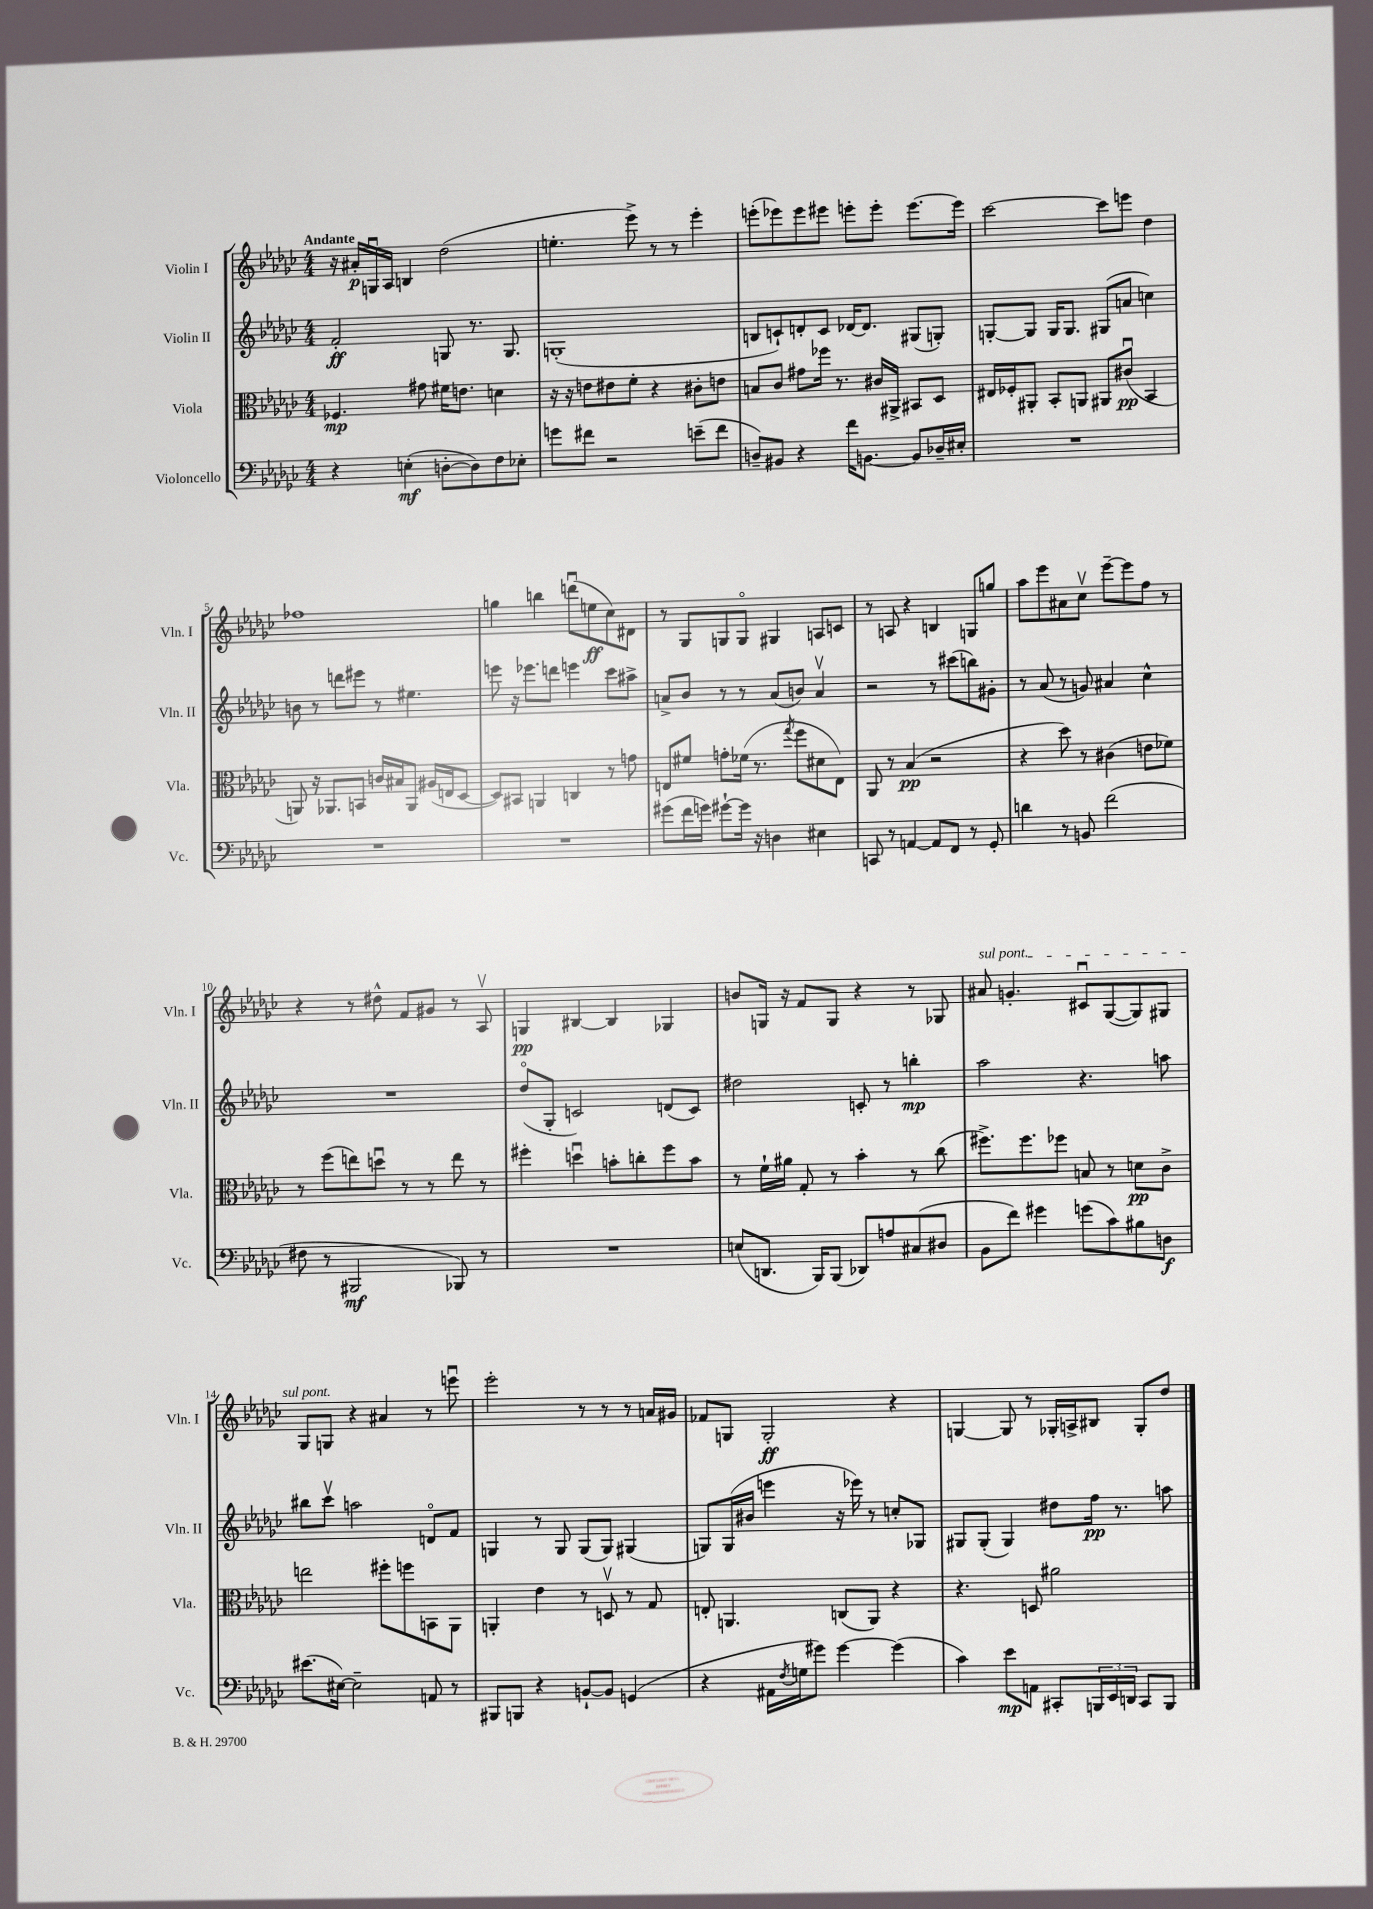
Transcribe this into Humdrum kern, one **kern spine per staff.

**kern	**kern	**kern	**kern
*staff4	*staff3	*staff2	*staff1
*clefF4	*clefC3	*clefG2	*clefG2
*k[b-e-a-d-g-c-]	*k[b-e-a-d-g-c-]	*k[b-e-a-d-g-c-]	*k[b-e-a-d-g-c-]
*M4/4	*M4/4	*M4/4	*M4/4
4r	4.F-/	2f'/	16r
.	.	.	16a#'/LL
.	.	.	16Gu/
.	.	.	16A-/JJ
(4E'\	.	.	4B/
.	8g#\	.	.
[8D'\L	16f#\LK	8G/	(2dd-\
.	8.e\J	.	.
8D\])	.	8.r	.
8F\	4d\	.	.
.	.	8.G/	.
8E-'\J	.	.	.
=	=	=	=
8g\L	16r	(1G'	4.ee'\
.	16r	.	.
8f#\J	8e\L	.	.
2r	8e#\	.	.
.	8f'\J	.	8eee-^\)
.	4r	.	8r
.	.	.	8r
(8e~\L	8c#'\L	.	4eee-'\
8f#\J	8e\J	.	.
=	=	=	=
8D~/L)	8B/L	8B/L	(8eee'\L
8BB#/J	8c-/J	8c`/)	8eee-\)
4r	8g#\L	8d'/	8eee-\
.	16ff-\Jk	8c/J	8eee#\J
.	8.r	.	.
16f\LK	.	[16d-/LK	8eee'\L
[8.BB\J	.	8.d-/]J	.
.	16c#/LL	.	8eee'\J
.	16AA#^/JJ	.	.
8BB/]L	8BB#/L	(8G#/L	[8.eee\L
16D-~/L	8D-/J	8G'/J)	.
16E#'/JJ	.	.	16eee\]Jk
=	=	=	=
1r	16E#/LL	[8G'/L	[2ccc-\
.	16F-'/J	.	.
.	8AA#'/J	8G/]J	.
.	8BB-'/L	16G/LK	.
.	.	8.G/J	.
.	8AA/J	.	.
.	8AA#/L	(8G#/L	8ccc-\]L
.	(8c#u/J	8a/J	8eee\J
.	4BB-/	4cc\)	4dd-\
=	=	=	=
1r	8AA/)	8b\	1ff-
.	16r	8r	.
.	8.AA-/L	.	.
.	.	8ddd\L	.
.	8BB/J	8eee#\J	.
.	16c/LL	8r	.
.	16B#/J	.	.
.	8AA-/J	4.ee#\	.
.	(16A#/LL	.	.
.	16E/J	.	.
.	[8D-/J	.	.
=	=	=	=
1r	8D-/]L)	8eee\	4gg\
.	8BB#/J	16r	.
.	.	8.eee-\L	.
.	4AA/	.	4bb\
.	.	8ddd\J	.
.	4C/	4eee\	(8dddu\L
.	.	.	8ee\
.	8r	8ccc-\L	8cc-\)
.	8g\	8aa#^\J	8d#\J
=	=	=	=
(8g#\L	8E/L	8a^/L	8r
16f\L	8f#/J	8b-/J	8G-/L
16g\JJ)	.	.	.
[8g#`\L	8g'\L	8r	8G/
16g#\]Jk	(16f-\Jk	8r	8Go/J
16r	8.r	.	.
4D\	.	(8a/L	4G#/
.	8qgg-/	.	.
.	8ff\L	8b/J)	.
4E#\	8d#\	4av/	8A/L
.	8E\J)	.	8c/J
=	=	=	=
8CC/	8AA-/	2r	8r
8r	8r	.	8A/
[4AA/	(4B-/	.	4r
8AA/]L	2r	8r	4B/
8FF/J	.	(8ccc#\L	.
8r	.	8bb\)	8G/L
8GG-'/	.	8g#'\J	8gg/J
=	=	=	=
4d\	4r	8r	8aa-\L
.	.	(8a-/	8eee-\
8r	8dd-\)	8r	8a#\
8BB/	8r	8g/)	8cc-v\J
(2f\	(4c#\	4a#/	[8eee-~\L
.	.	.	8eee-\]
.	8e\L	4cc-^^\	8ff\J
.	8f-\J)	.	8r
=	=	=	=
8F#\	8r	1r	4r
8r	(8ff\L	.	.
2BBB#/	8ee\)	.	8r
.	8ddu\J	.	8dd#^^\
.	8r	.	8f/L
.	8r	.	8g#/J
8BBB-/)	8ee\	.	8r
8r	8r	.	8A-v/
=	=	=	=
1r	4ff#'\	(8dd-o/L	4G/
.	.	8G-'/J	.
.	4ddu\	2c/)	[4B#/
.	8b'\L	.	4B#/]
.	8cc'\	.	.
.	8ff#\	(8d/L	4G-/
.	8b\J	8c/J)	.
=	=	=	=
(8E/L	8r	2dd#\	8b/L
8.DD/J	16f`\LL	.	16G/Jk
.	16a#\JJ	.	16r
.	8G-'/	.	8f/L
16BBB-/LK)	.	.	.
(8BBB-/J	8r	.	8G/J
8DD-/L)	4b-'\	8c'/	4r
8A/	.	8r	.
(8C#/	8r	4bb'\	8r
8D#/J	(8cc-\	.	8G-/
=	=	=	=
8BB-\L	8.ff#^\L)	2aa-\	8a#/
8f\J)	.	.	4.g'/
.	8.ff#\	.	.
4g#\	.	.	.
.	8ff-\J	.	.
(8g\L	8B/	4.r	8c#u/L
8c-\)	8r	.	([8G-/
8B#\	8d\L	.	8G-/])
8D\J	8c-^\J	8aa\	8G#/J
=	=	=	=
(8.e#\L	2ee\	8bb#\L	8G-/L
.	.	8ccc-v\J	8G/J
[16E#\Jk)	.	.	.
2E#~\]	.	2aa\	4r
.	8ff#'\L	.	4a#/
.	8ff\	.	.
8AA/	8BB\	8do/L	8r
8r	8AA-\J	8f/J	8eeeu\
=	=	=	=
8BBB#/L	4AA'/	4G/	2eee-'\
8BBB/J	.	.	.
4r	4e-\	8r	.
.	.	8G/	.
[8BB`/L	8r	(8G/L	8r
8BB/]J	8Dv/	8G/J)	8r
(4GG/	8r	(4G#/	8r
.	8G-/	.	16a/LL
.	.	.	16g#/JJ
=	=	=	=
4r	8E'/	8G/L)	8f-/L
.	4.AA/	(16G/L	8G/J
.	.	16b#/JJ	.
16AA#\LL	.	4eee\	2G'/
8qF/	.	.	.
16G\J	.	.	.
8g#\J)	.	.	.
[4g#\	(8C/L	16r	.
.	.	16eee-\)	.
.	8AA/J)	8r	.
(4g#\]	4r	8cc'/L	4r
.	.	8G-/J	.
=	=	=	=
4c-\)	4.r	8G#/L	[4G/
.	.	(8G#'/J	.
8e-\L	.	4G#/)	8G/]
8AA\J	8D/	.	8r
8CC#'/L	2a#\	8dd#\L	16G-'/LL
.	.	.	16A^/J
24BBB/L	.	16ff\Jk	8B#/J
24EE-/	.	.	.
.	.	8.r	.
24DD/JJ	.	.	.
8CC#/L	.	.	8G-'/L
8BBB/J	.	8aa\	8dd-/J
==	==	==	==
*-	*-	*-	*-
